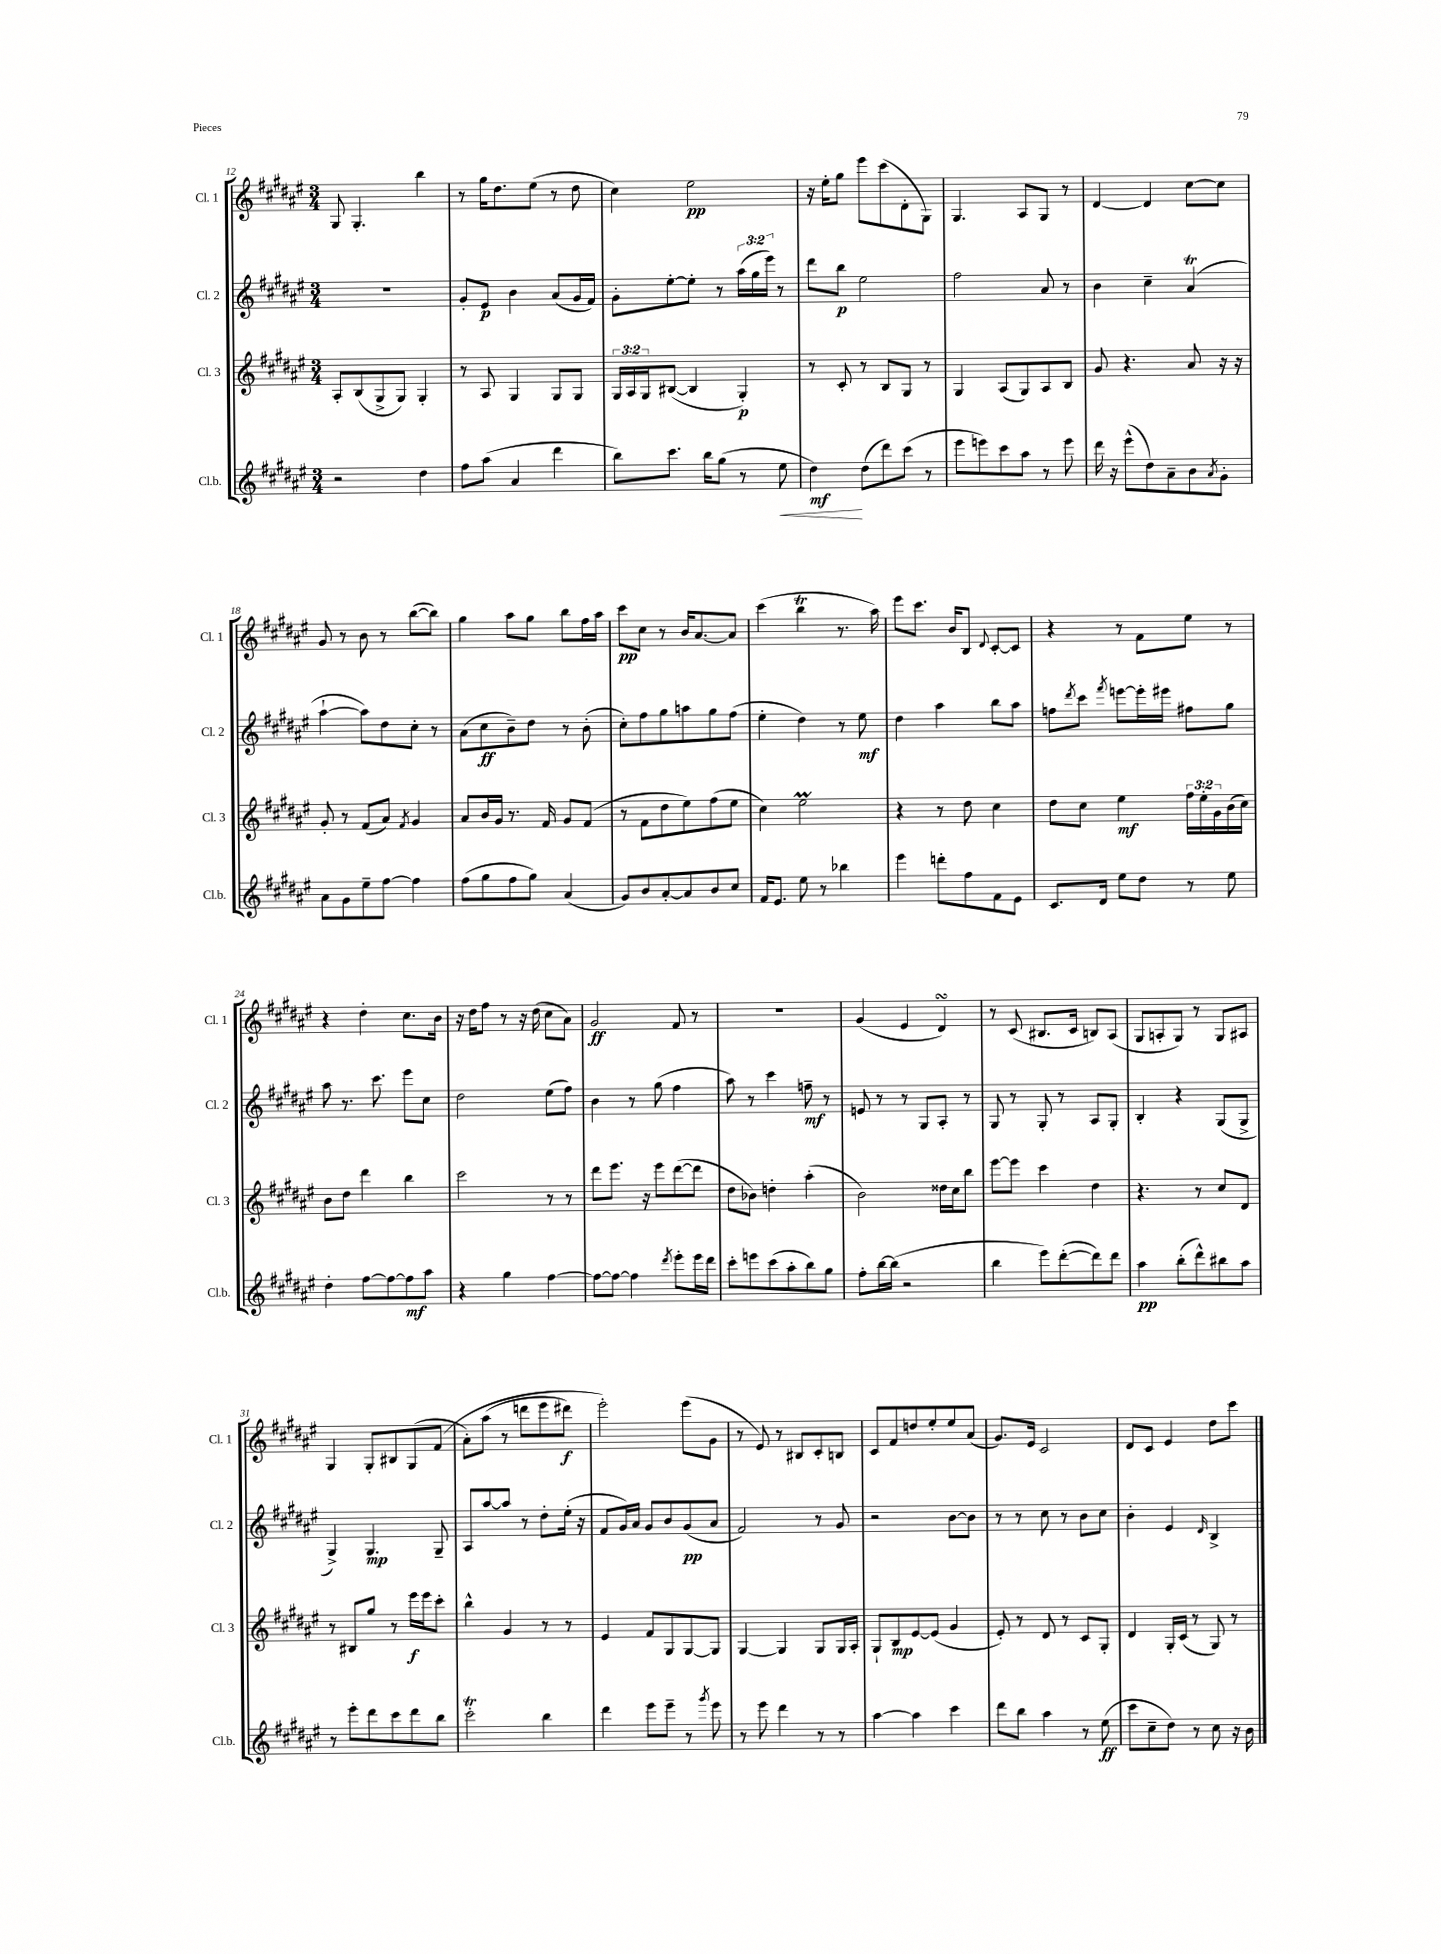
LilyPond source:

<<
\new StaffGroup <<
\new Staff = "s0" \with { instrumentName = "Cl. 1" shortInstrumentName = "Cl. 1" } {
    \clef treble \key fis \major \numericTimeSignature \time 3/4
    gis8 gis4.-. b''4 |
    r8 gis''16 dis''8. eis''8( r8 dis''8 |
    cis''4) eis''2\pp |
    r16 eis''16-. gis''8 eis'''8 cis'''8( dis'8-. gis8) |
    gis4. ais8 gis8 r8 |
    dis'4~ dis'4 cis''8~ cis''8 |
    gis'8 r8 b'8 r8 b''8~( b''8) |
    gis''4 ais''8 gis''8 b''8 fis''16 ais''16 |
    cis'''8\pp cis''8 r8 b'16 ais'8.~ ais'8 |
    cis'''4( b''4\trill r8. ais''16) |
    eis'''8 cis'''8. b'16 b8 \appoggiatura { dis'8 } cis'8~-. cis'8 |
    r4 r8 fis'8 eis''8 r8 |
    r4 dis''4-. cis''8. b'16 |
    r16 dis''16 fis''8 r8 r16 dis''16( cis''8 ais'8) |
    gis'2\ff fis'8 r8 |
    R2. |
    gis'4( eis'4 dis'4\turn) |
    r8 cis'8( bis8. cis'16 b8) ais8( |
    gis8 a8-. gis8) r8 gis8 ais8 |
    gis4 gis8-. bis8 gis8( fis'8\( |
    ais'8-.) ais''8( r8 d'''8 eis'''8 dis'''8\f) |
    eis'''2-.\) eis'''8( gis'8 |
    r8 eis'8) r8 bis8 cis'8-. b8 |
    cis'8 fis'8 d''8 eis''8-. eis''8 ais'8( |
    gis'8.) eis'16 cis'2 |
    dis'8 cis'8 eis'4 dis''8 cis'''8 \bar "|." |
}
\new Staff = "s1" \with { instrumentName = "Cl. 2" shortInstrumentName = "Cl. 2" } {
    \clef treble \key fis \major \numericTimeSignature \time 3/4 \override Staff.TupletNumber.text = #tuplet-number::calc-fraction-text
    R2. |
    gis'8-. eis'8\p b'4 ais'8( gis'16 fis'16) |
    gis'8-. eis''8~-. eis''8-. r8 \tuplet 3/2 { ais''16( gis''16 eis'''16) } r8 |
    dis'''8 b''8\p eis''2 |
    fis''2 ais'8 r8 |
    b'4 cis''4-- ais'4\trill( |
    ais''4~-! ais''8) dis''8 cis''8-. r8 |
    ais'8( cis''8\ff b'8--) dis''8 r8 b'8-.( |
    cis''8-.) fis''8 gis''8 a''8 gis''8 fis''8( |
    eis''4-. dis''4) r8 eis''8\mf |
    dis''4 ais''4 b''8 ais''8 |
    f''8 \acciaccatura { dis'''8 } cis'''8 \acciaccatura { fis'''8 } e'''8~ e'''16-. eis'''16 fis''8 gis''8 |
    ais''8 r8. cis'''8. eis'''8 cis''8 |
    dis''2 eis''8( fis''8) |
    b'4 r8 gis''8( fis''4 |
    ais''8) r8 cis'''4 f''8--\mf r8 |
    e'8 r8 r8 gis8 ais8-. r8 |
    gis8 r8 gis8-. r8 ais8 gis8-. |
    b4-. r4 gis8( gis8-> |
    gis4->) gis4.\mp gis8-- |
    ais8 ais''8~ ais''8 r8 dis''8-. eis''16-.( r16 |
    fis'8 gis'16) ais'16 gis'8 b'8 gis'8\pp( ais'8 |
    fis'2) r8 gis'8 |
    r2 b'8~ b'8 |
    r8 r8 cis''8 r8 b'8 cis''8 |
    b'4-. eis'4 \grace { dis'16 } b4-> \bar "|." |
}
\new Staff = "s2" \with { instrumentName = "Cl. 3" shortInstrumentName = "Cl. 3" } {
    \clef treble \key fis \major \numericTimeSignature \time 3/4 \override Staff.TupletNumber.text = #tuplet-number::calc-fraction-text
    ais8-. b8( gis8-> gis8) gis4-. |
    r8 ais8 gis4 gis8 gis8 |
    \tuplet 3/2 { gis16 ais16 gis16 } bis8~( bis4 gis4-.\p) |
    r8 cis'8-. r8 b8 gis8 r8 |
    gis4 ais8( gis8) ais8 b8 |
    gis'8 r4. ais'8 r16 r16 |
    gis'8-. r8 fis'8( ais'8) \acciaccatura { fis'8 } gis'4 |
    ais'8 b'16 gis'16 r8. fis'16 gis'8 fis'8( |
    r8 fis'8 dis''8 eis''8) fis''8( eis''8 |
    cis''4) eis''2\prall |
    r4 r8 dis''8 cis''4 |
    dis''8 cis''8 eis''4\mf \tuplet 3/2 { fis''16 eis''16-. gis'16 } b'16( cis''16) |
    b'8 dis''8 dis'''4 b''4 |
    cis'''2 r8 r8 |
    dis'''8 eis'''8. r16 eis'''8 dis'''8~( dis'''8 |
    dis''8 bes'8) d''4-. ais''4-.( |
    b'2) disis''16 cis''16 b''8 |
    eis'''8~ eis'''8 cis'''4 dis''4 |
    r4. r8 cis''8 dis'8 |
    r8 bis8 gis''8 r8 eis'''16\f eis'''16 cis'''8-. |
    b''4-^ gis'4 r8 r8 |
    eis'4 fis'8 gis8 gis8~ gis8 |
    gis4~ gis4 gis8 gis16 ais16-. |
    gis8-! b8\mp eis'8~ eis'8( gis'4 |
    eis'8-.) r8 dis'8 r8 cis'8 gis8-. |
    dis'4 gis16-. cis'16( r8 gis8) r8 \bar "|." |
}
\new Staff = "s3" \with { instrumentName = "Cl.b." shortInstrumentName = "Cl.b." } {
    \clef treble \key fis \major \numericTimeSignature \time 3/4
    r2 dis''4 |
    fis''8 ais''8( ais'4 dis'''4 |
    b''8) cis'''8. b''16 gis''8( r8 eis''8\< |
    dis''4\mf\!) dis''8( dis'''8) cis'''8( r8 |
    eis'''8 e'''8) cis'''8 ais''8 r8 e'''8 |
    dis'''16 r16 eis'''8-^( dis''8) ais'8-- b'8 \acciaccatura { ais'8 } gis'8-. |
    ais'8 gis'8 eis''8-- fis''8~ fis''4 |
    fis''8( gis''8 fis''8 gis''8) ais'4( |
    gis'8) b'8 ais'8~-. ais'8 b'8 cis''8 |
    fis'16 eis'8. eis''8 r8 bes''4 |
    eis'''4 d'''8-. fis''8 fis'8 eis'8 |
    cis'8. dis'16 eis''8 dis''8 r8 eis''8 |
    dis''4-. fis''8~ fis''8~ fis''8\mf ais''8 |
    r4 gis''4 fis''4~ |
    fis''8~ fis''8~ fis''4 \acciaccatura { dis'''8 } eis'''8-. eis'''16 dis'''16 |
    cis'''8-. e'''8 cis'''8( ais''8-. b''8) gis''8 |
    fis''8-. b''16~ b''16( r2 |
    b''4 eis'''8) dis'''8~-.( dis'''8) dis'''8 |
    ais''4\pp b''8-.( dis'''8-^) bis''8 ais''8 |
    r8 eis'''8-. dis'''8 cis'''8 dis'''8 b''8 |
    cis'''2-.\trill b''4 |
    dis'''4 eis'''8 eis'''8-- r8 \acciaccatura { gis'''8 } eis'''8 |
    r8 eis'''8 dis'''4 r8 r8 |
    ais''4~ ais''4 cis'''4 |
    dis'''8 b''8 ais''4 r8 eis''8\ff( |
    cis'''8 cis''8-- dis''8) r8 cis''8 r16 b'16 \bar "|." |
}
>>
>>
\layout { \context { \Score currentBarNumber = #12 } }
